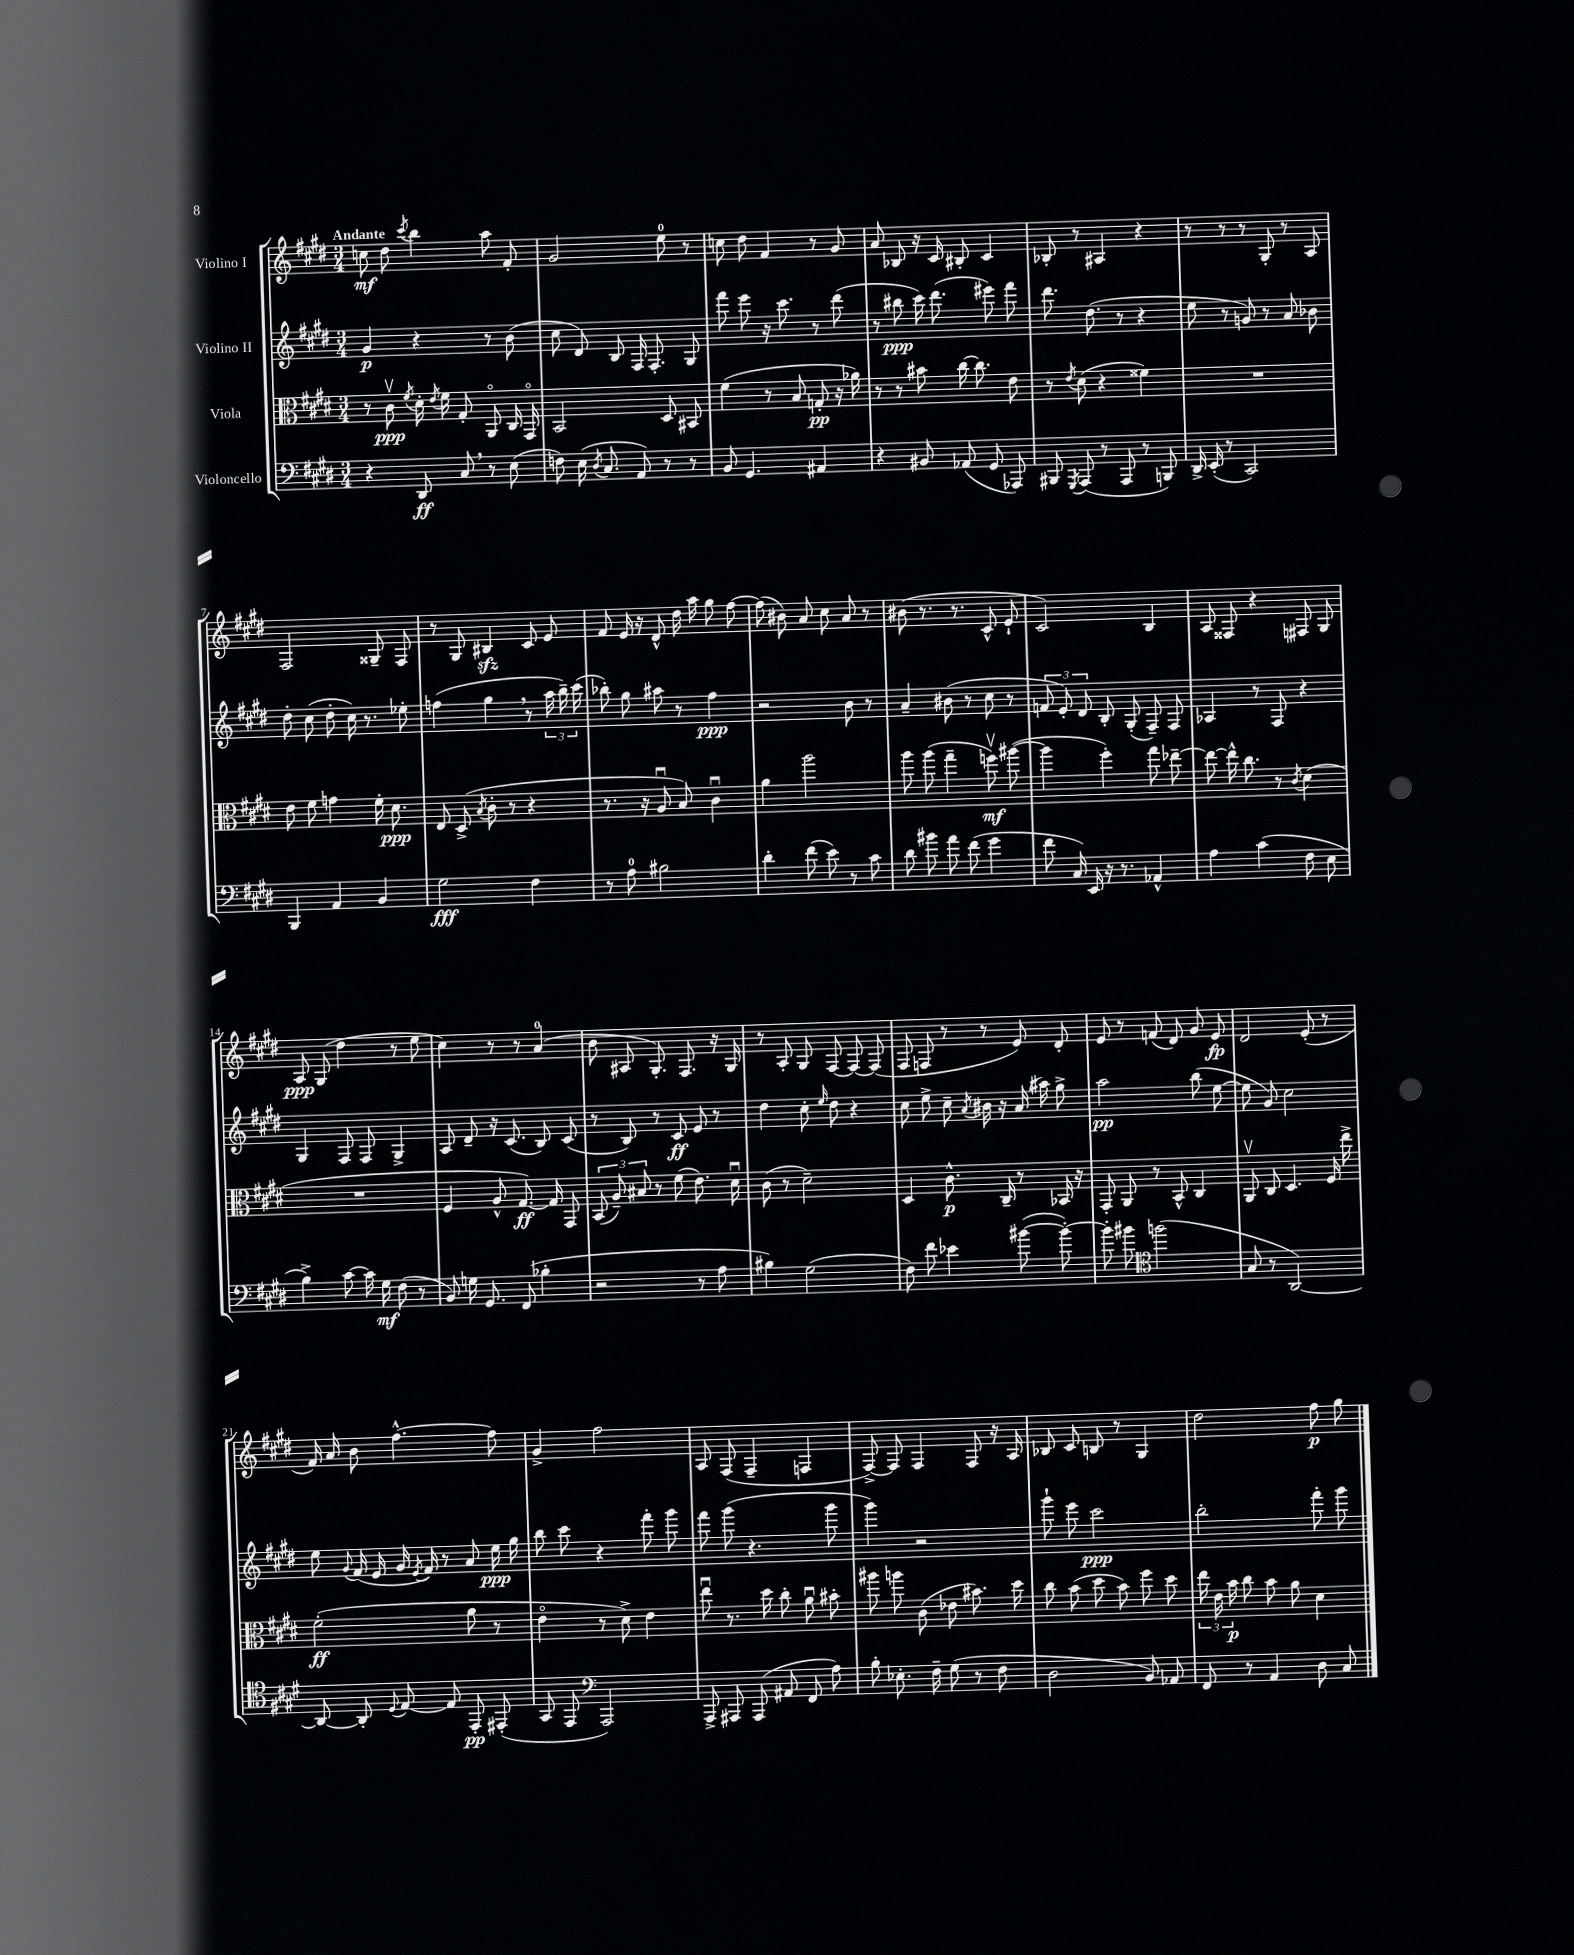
<<
\new StaffGroup <<
\new Staff = "s0" \with { instrumentName = "Violino I" } {
    \clef treble \key e \major \numericTimeSignature \time 3/4 \tempo "Andante"
    \autoBeamOff c''8\mf dis''8 \acciaccatura { cis'''8 } b''4 a''8 fis'8-. |
    gis'2 e''8-0 r8 |
    c''8 dis''8 fis'4 r8 gis'8 |
    a'8 bes8 r16 cis'16 bis8-. cis'4 |
    bes8-. r8 ais4 r4 |
    r8 r8 r8 gis8-. r8 a8 |
    fis2 gisis8-- fis8 |
    r8 gis8 bis4\sfz cis'8 e'8 |
    fis'8 e'16 r16 dis'8-^ dis''16 a''16 gis''8 fis''8~ |
    fis''8( bis'8) a'8 cis''8 a'8 r8 |
    bis'8( r8. r8. cis'8-^ e'8-! |
    cis'2) b4 |
    a8 fisis8 r4 fis8 gis8 |
    a8\ppp gis8( dis''4 r8 e''8 |
    cis''4) r8 r8 a'4-0( |
    b'8 ais8 gis8.-.) fis8. r16 gis16 |
    r8 a8-. gis8 fis8~ fis8~ fis8( |
    fis8 f8 r8 r8 e'8) dis'8-. |
    e'8 r8 f'8( dis'8) gis'8 e'8\fp |
    dis'2 e'8-.( r8 |
    fis'16) a'16 b'8 fis''4.~-^ fis''8 |
    gis'4-> fis''2 |
    a8 fis8( fis4-- f4 |
    fis8~->) fis8 fis4 fis8 r16 a16 |
    bes8 cis'8 b8 r8 gis4 |
    dis''2 fis''8\p gis''8 \bar "|." |
}
\new Staff = "s1" \with { instrumentName = "Violino II" } {
    \clef treble \key e \major \numericTimeSignature \time 3/4
    \autoBeamOff gis'4\p r4 r8 b'8( |
    cis''8 dis'8) b8 fis16 fis8.-. gis8 |
    fis'''8 e'''8 r16 cis'''8. r8 dis'''8( |
    r8 bis''8\ppp cis'''16) dis'''8.( eis'''8) fis'''8 |
    dis'''8. dis''8.( r8 r4 |
    e''8 r8 g'8) r8 a'8 bes'8 |
    dis''8-. cis''8( dis''8-. cis''16) r8. ees''8-. |
    f''4( gis''4 \breathe r8 \tuplet 3/2 { a''16 b''16--) cis'''16( } |
    bes''8-.) gis''8 ais''8 r8 fis''4\ppp |
    r2 b'8 r8 |
    a'4-- bis'8( r8 cis''8 r8 |
    \tuplet 3/2 { f'8 e'8-.) dis'8 } b8-. gis8-.( fis8--) fis8 |
    aes4 r8 fis8 r4 |
    gis4 fis8 fis8 gis4-> |
    a8 dis'8-- r16 cis'8.( b8) cis'8( |
    r8 b8) r8 cis'8\ff e'8 r8 |
    dis''4 cis''8-. \grace { e''16 } dis''8 r4 |
    cis''8 e''8-> cis''8-- \acciaccatura { a'8 } bis'16 r16 a'16( ais''16) gis''8-> |
    a''2\pp b''8( e''8~ |
    e''8 gis'8) cis''2 |
    e''8 \appoggiatura { gis'8 } fis'16( e'16 gis'16 \acciaccatura { e'8 } fis'16) r8 a'8 e''16\ppp gis''16 |
    b''8 cis'''8 r4 fis'''8-. gis'''8 |
    fis'''8 gis'''8( r4. gis'''8 |
    gis'''4) r2 |
    gis'''8-! e'''8 cis'''2\ppp |
    b''2-. fis'''8-. gis'''8 \bar "|." |
}
\new Staff = "s2" \with { instrumentName = "Viola" } {
    \clef alto \key e \major \numericTimeSignature \time 3/4
    \autoBeamOff r8 cis'8\upbow\ppp \acciaccatura { fis'8 } dis'16-. \acciaccatura { e'8 } fis'16 gis8-. a,8\flageolet cis16 gis,16\flageolet |
    b,2 dis8 bis,8 |
    fis'4( r8 b8 g8-.\pp r16 aes'16) |
    r8 r8 bis'8 cis''16~ cis''8. e'8 |
    r8 \acciaccatura { e'8 } dis'8( r4 fisis'4) |
    R2. |
    e'8 fis'8 g'4 fis'16-. dis'8.\ppp |
    e8 dis8->( \acciaccatura { b8 } cis'8-. r8 r4 |
    r8. r16 a8\downbow b8) cis'4\downbow |
    a'4 a''2 |
    a''8 a''8( gis''4-- f''8\upbow\mf) ais''8~( |
    ais''4 fis''4-.) gis''8 ees''8~-- |
    ees''8~ ees''16-^ cis''8. r8 \acciaccatura { cis'8 } dis'4( |
    R2. |
    fis4 a8-^ gis8.~\ff) gis16 gis,8 |
    \tuplet 3/2 { b,8( a8--) bis8 } r8 fis'8( e'8.) dis'16\downbow |
    cis'8( r8 dis'2--) |
    dis4 cis'8.-^\p cis16-- r8 bes,16 r16 |
    gis,8-. a,8 r8 b,8-^ cis4 |
    a,8\upbow cis8 dis4. fis16 e''16-> |
    fis'2-.\ff( a'8 r8 |
    e'4\flageolet r8 dis'8->) e'4 |
    e''8\downbow r8. dis''16 cis''8-. a'8\downbow bis'8-. |
    ais''8 a''8 cis'8( ees'8 bis'8.) dis''16 |
    cis''8 b'8( dis''8 b'8) fis''8 dis''8 |
    \tuplet 3/2 { e''16 e'16 b'16\p } cis''8 b'8 a'8 dis'4 \bar "|." |
}
\new Staff = "s3" \with { instrumentName = "Violoncello" } {
    \clef bass \key e \major \numericTimeSignature \time 3/4
    \autoBeamOff r4 dis,8\ff cis8 \breathe r8 e8( |
    f8) e16( \acciaccatura { dis8 } cis8. a,8) r8 r8 |
    b,8 gis,4. ais,4 |
    r4 bis,8 aes,8( gis,8 aes,,8) |
    bis,,8 \acciaccatura { gis,,8 } a,,8( r8 a,,8 r8 b,,8) |
    dis,16-> e,16-.( r8 cis,2) |
    b,,4 a,4 b,4 |
    gis2\fff fis4 |
    r8 a8-0 bis2 |
    dis'4-. fis'8( e'8) r8 cis'8 |
    dis'8 bis'8 a'8 fis'8( gis'4 |
    fis'8 cis16) e,16 r16 r8. aes,4-^ |
    a4 cis'4( fis8 e8 |
    b4->) cis'8~ cis'16 gis16\mf fis8( r8 |
    b,8) g16 gis,8. fis,8( bes4-. |
    r2 r8 a8 |
    bis4) gis2( |
    fis8) fis'8 ees'4 bis'8~( bis'8~-.) |
    bis'8-. bis'8 \clef tenor f''2( |
    gis8 r8 a,2~) |
    a,8~ a,8-. \appoggiatura { dis8 } e8~ e8 e,8-.\pp eis,8-.( |
    gis,8 e,8 \clef bass a,,2) |
    a,,8-> ais,,8 ais,,8( ais,8 fis,8 a8) |
    b8-. ees8.-. fis16-- gis8( r8 fis8 |
    dis2 b,8) aes,8 |
    fis,8 r8 a,4 dis8 cis8 \bar "|." |
}
>>
>>
